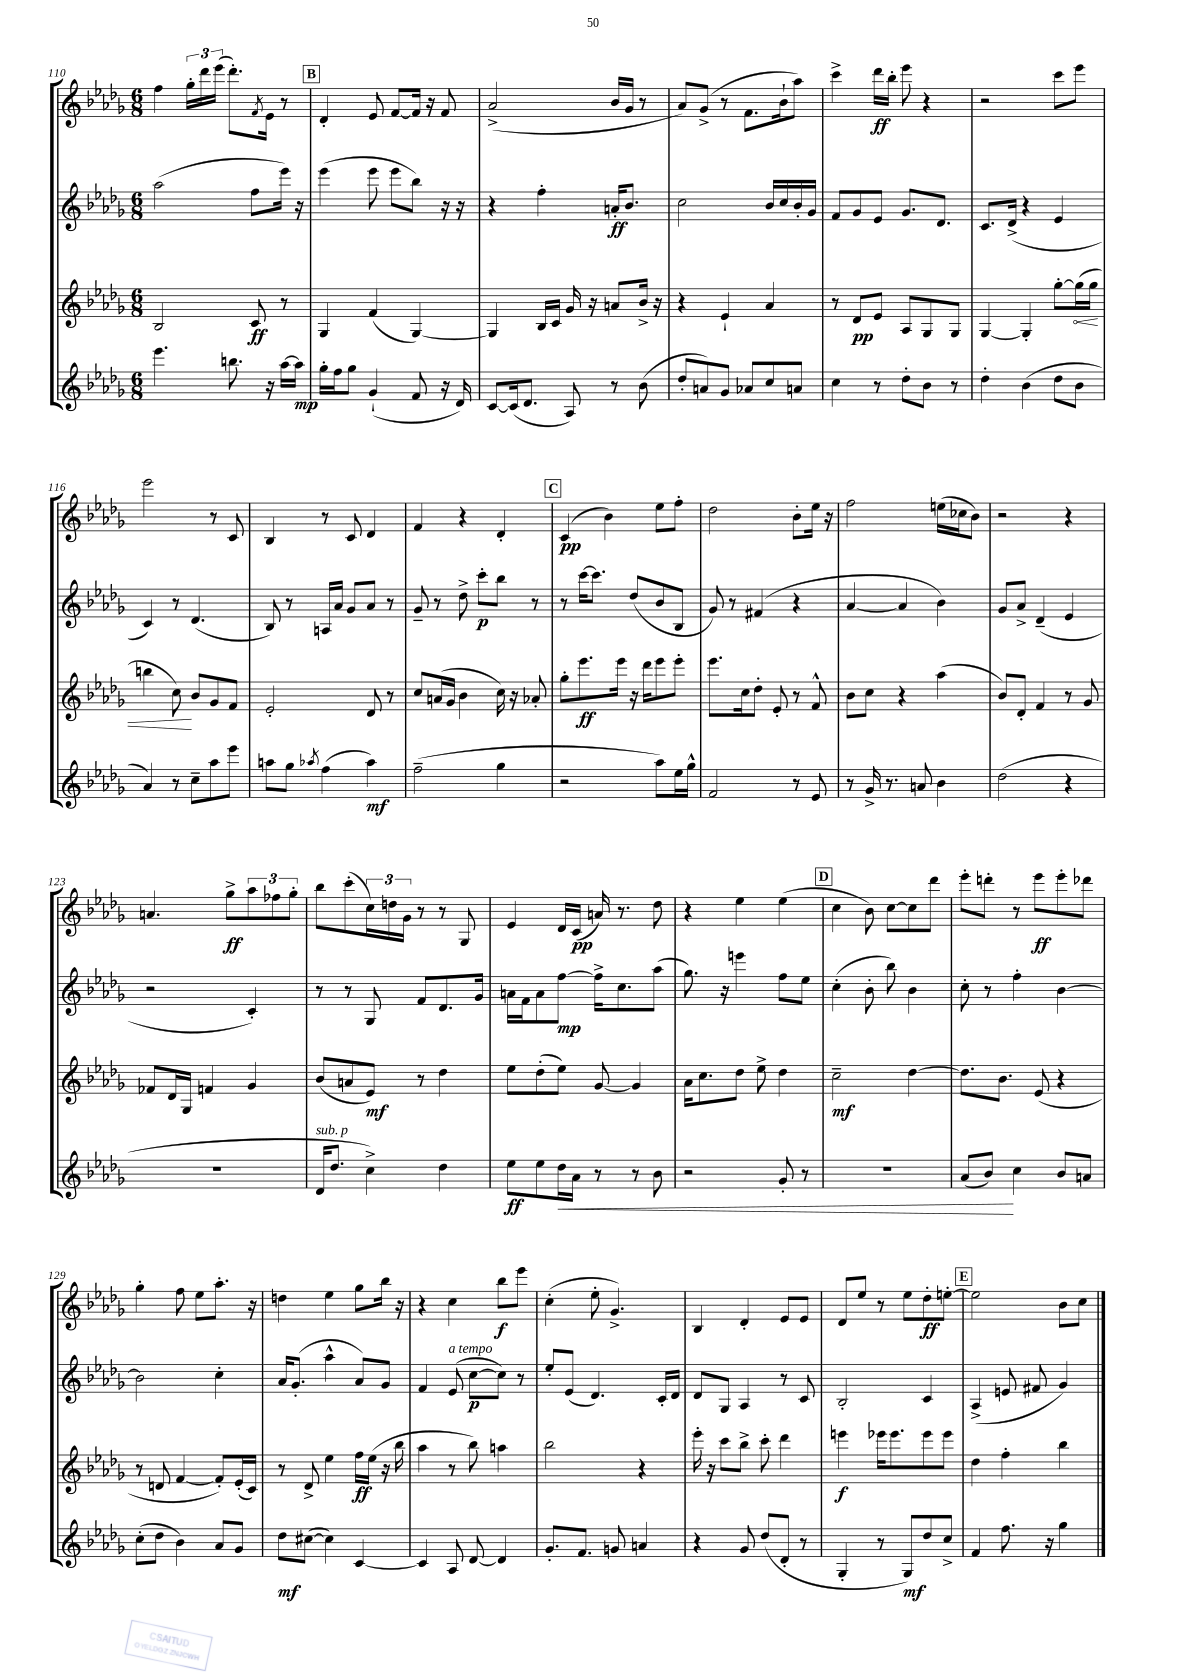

**kern	**dynam	**kern	**dynam	**kern	**dynam	**kern	**dynam
*part4	*part4	*part3	*part3	*part2	*part2	*part1	*part1
*staff4	*staff4	*staff3	*staff3	*staff2	*staff2	*staff1	*staff1
*clefG2	*	*clefG2	*	*clefG2	*	*clefG2	*
*k[b-e-a-d-g-]	*	*k[b-e-a-d-g-]	*	*k[b-e-a-d-g-]	*	*k[b-e-a-d-g-]	*
*M6/8	*	*M6/8	*	*M6/8	*	*M6/8	*
=110	=110	=110	=110	=110	=110	=110	=110
4.eee-\	.	2B-/	.	(2aa-\	.	4ff\	.
.	.	.	.	.	.	24gg-'\LL	.
.	.	.	.	.	.	24ddd-\	.
.	.	.	.	.	.	(24eee-\JJ	.
8.bbn\	.	.	.	.	.	8.ddd-'\L)	.
.	.	8c/	ff	8ff\L	.	.	.
.	.	.	.	.	.	8qf/	.
16r	.	.	.	.	.	16e-\Jk	.
[16aa-\LL	.	8r	.	16eee-\Jk)	.	8r	.
16aa-\JJ]	mp	.	.	16r	.	.	.
!!LO:REH:place=s1:t=B
=111	=111	=111	=111	=111	=111	=111	=111
16gg-'\LL	.	4G-/	.	(4eee-\	.	4d-'/	.
16ff\J	.	.	.	.	.	.	.
8gg-\J	.	.	.	.	.	.	.
(4g-`/	.	(4f/	.	8eee-\	.	8e-/	.
.	.	.	.	8eee-\L	.	[8f/L	.
8f/	.	[4G-/)	.	8bb-\J)	.	16f/Jk]	.
.	.	.	.	.	.	16r	.
16r	.	.	.	16r	.	8f/	.
16d-/)	.	.	.	16r	.	.	.
=112	=112	=112	=112	=112	=112	=112	=112
[8c/L	.	4G-/]	.	4r	.	(2a-^/	.
(16c/k]	.	.	.	.	.	.	.
8.d-/J	.	.	.	.	.	.	.
.	.	16B-/LL	.	4ff'\	.	.	.
.	.	16c/JJ	.	.	.	.	.
8A-/)	.	16g-/	.	.	.	.	.
.	.	16r	.	.	.	.	.
8r	.	8an/L	.	16an'/KL	ff	16b-/LL	.
.	.	.	.	8.b-/J	.	16g-/JJ	.
(8b-\	.	16b-^/Jk	.	.	.	8r	.
.	.	16r	.	.	.	.	.
=113	=113	=113	=113	=113	=113	=113	=113
8dd-'/L	.	4r	.	2cc\	.	8a-/L)	.
8an/)	.	.	.	.	.	(8g-^/J	.
8g-/J	.	4e-`/	.	.	.	8r	.
8a-X/L	.	.	.	.	.	8.f\L	.
8cc/	.	4a-/	.	16b-/LL	.	.	.
.	.	.	.	16cc/	.	16b-`\k	.
8an/J	.	.	.	16b-'/	.	8aa-\J)	.
.	.	.	.	16g-/JJ	.	.	.
=114	=114	=114	=114	=114	=114	=114	=114
4cc\	.	8r	.	8f/L	.	4ccc^\	.
.	.	8d-/L	pp	8g-/	.	.	.
8r	.	8e-/J	.	8e-/J	.	16ddd-\LL	ff
.	.	.	.	.	.	16bb-'\JJ	.
8dd-'\L	.	8A-/L	.	8.g-/L	.	8eee-\	.
8b-\J	.	8G-/	.	.	.	4r	.
.	.	.	.	8.d-/J	.	.	.
8r	.	8G-/J	.	.	.	.	.
=115	=115	=115	=115	=115	=115	=115	=115
4dd-'\	.	[4G-/	.	8.c/L	.	2r	.
.	.	.	.	(16d-^/Jk	.	.	.
(4b-\	.	4G-'/]	.	4r	.	.	.
8dd-\L	.	[8gg-'\L	.	4e-/	.	8ccc\L	.
!	!	!	!LO:HP:b	!	!	!	!
8b-\J	.	(16gg-\L]	<	.	.	8eee-\J	.
.	.	16gg-\JJ	.	.	.	.	.
!!LO:LB:g=z
=116	=116	=116	=116	=116	=116	=116	=116
4a-/)	.	4bbn\	.	4c/)	.	2eee-\	.
8r	.	8cc\)	.	8r	.	.	.
8cc~\L	.	8b-/L	[	(4.d-/	.	.	.
8aa-\	.	8g-/	.	.	.	8r	.
8eee-\J	.	8f/J	.	.	.	8c/	.
=117	=117	=117	=117	=117	=117	=117	=117
8aan\L	.	2e-'/	.	8B-/)	.	4B-/	.
8gg-\J	.	.	.	8r	.	.	.
8qaa-X/	.	.	.	.	.	.	.
(4ff\	.	.	.	16An/LL	.	8r	.
.	.	.	.	16a-/JJ	.	.	.
.	.	.	.	8g-/L	.	8c/	.
4aa-\)	mf	8d-/	.	8a-/J	.	4d-/	.
.	.	8r	.	8r	.	.	.
=118	=118	=118	=118	=118	=118	=118	=118
(2ff~\	.	8cc/L	.	8g-~/	.	4f/	.
.	.	(16an/L	.	8r	.	.	.
.	.	16g-/JJ	.	.	.	.	.
.	.	4b-\	.	8dd-^\	.	4r	.
.	.	.	.	8ccc'\L	p	.	.
4gg-\	.	16cc\)	.	8bb-\J	.	4d-'/	.
.	.	16r	.	.	.	.	.
.	.	8a-X'/	.	8r	.	.	.
!!LO:REH:place=s1:t=C
=119	=119	=119	=119	=119	=119	=119	=119
2r	.	8gg-'\L	.	8r	.	(4c/	pp
.	.	8.eee-\	ff	[16ccc\KL	.	.	.
.	.	.	.	8.ccc\J]	.	.	.
.	.	.	.	.	.	4b-\)	.
.	.	16eee-\Jk	.	.	.	.	.
.	.	16r	.	(8dd-/L	.	.	.
.	.	16ddd-\KL	.	.	.	.	.
8aa-\L)	.	8eee-\	.	8b-/	.	8ee-\L	.
16ee-\L	.	8eee-'\J	.	8B-/J	.	8ff'\J	.
16gg-^^\JJ	.	.	.	.	.	.	.
=120	=120	=120	=120	=120	=120	=120	=120
2f/	.	8.eee-\L	.	8g-/)	.	2dd-\	.
.	.	.	.	8r	.	.	.
.	.	16cc\k	.	.	.	.	.
.	.	8dd-'\J	.	(4f#X/	.	.	.
.	.	8e-'/	.	.	.	.	.
8r	.	8r	.	4r	.	8b-'\L	.
8e-/	.	8f^^/	.	.	.	16ee-\Jk	.
.	.	.	.	.	.	16r	.
=121	=121	=121	=121	=121	=121	=121	=121
8r	.	8b-\L	.	[4a-/	.	2ff\	.
16g-^/	.	8cc\J	.	.	.	.	.
8.r	.	.	.	.	.	.	.
.	.	4r	.	4a-/]	.	.	.
8an/	.	.	.	.	.	.	.
4b-\	.	(4aa-\	.	4b-\)	.	(16een\LL	.
.	.	.	.	.	.	16cc-X\J	.
.	.	.	.	.	.	8b-\J)	.
=122	=122	=122	=122	=122	=122	=122	=122
(2dd-\	.	8b-/L)	.	8g-/L	.	2r	.
.	.	8d-'/J	.	8a-^/J	.	.	.
.	.	4f/	.	(4d-~/	.	.	.
4r	.	8r	.	4e-/	.	4r	.
.	.	8g-/	.	.	.	.	.
!!LO:LB:g=z
=123	=123	=123	=123	=123	=123	=123	=123
2.r	.	8f-X/L	.	2r	.	4.an/	.
.	.	16d-/L	.	.	.	.	.
.	.	16G-/JJ	.	.	.	.	.
.	.	4fn/	.	.	.	.	.
.	.	.	.	.	.	8gg-^\L	ff
.	.	4g-/	.	4c'/)	.	12aa-\	.
.	.	.	.	.	.	12ff-X\	.
.	.	.	.	.	.	12gg-'\J	.
=124	=124	=124	=124	=124	=124	=124	=124
!LO:TX:a:i:t=sub. p	!	!	!	!	!	!	!
16d-/KL	.	(8b-/L	.	8r	.	8bb-\L	.
8.dd-/J	.	.	.	.	.	.	.
.	.	8an/	.	8r	.	(8ccc'\	.
4cc^\)	.	8e-/J)	mf	8G-/	.	24cc\L)	.
.	.	.	.	.	.	24ddn\	.
.	.	.	.	.	.	24g-\JJ	.
.	.	8r	.	8f/L	.	8r	.
4dd-\	.	4dd-\	.	8.d-/	.	8r	.
.	.	.	.	.	.	8G-/	.
.	.	.	.	16g-/Jk	.	.	.
=125	=125	=125	=125	=125	=125	=125	=125
8ee-\L	ff	8ee-\L	.	16an\LL	.	4e-/	.
.	.	.	.	16f\J	.	.	.
8ee-\	.	(8dd-'\	.	8a\	.	.	.
!	!LO:HP:b	!	!	!	!	!	!
16dd-\L	<	8ee-\J)	.	[8ff\J	mp	16d-/LL	.
16a-\JJ	.	.	.	.	.	(16c/JJ	pp
8r	.	[8g-/	.	16ff^\KL]	.	16an/)	.
.	.	.	.	8.cc\	.	8.r	.
8r	.	4g-/]	.	.	.	.	.
8b-\	.	.	.	(8aa-\J	.	8dd-\	.
=126	=126	=126	=126	=126	=126	=126	=126
2r	.	16a-\KL	.	8.gg-\)	.	4r	.
.	.	8.cc\	.	.	.	.	.
.	.	.	.	16r	.	.	.
.	.	8dd-\J	.	4eeen\	.	4ee-\	.
.	.	8ee-^\	.	.	.	.	.
8g-'/	.	4dd-\	.	8ff\L	.	(4ee-\	.
8r	.	.	.	8ee-\J	.	.	.
!!LO:REH:place=s1:t=D
=127	=127	=127	=127	=127	=127	=127	=127
2.r	.	2cc~\	mf	(4cc'\	.	4cc\	.
.	.	.	.	8b-'\	.	8b-\)	.
.	.	.	.	8bb-\)	.	[8cc\L	.
.	.	[4dd-\	.	4b-\	.	8cc\]	.
.	.	.	.	.	.	8ddd-\J	.
=128	=128	=128	=128	=128	=128	=128	=128
(8a-/L	.	8.dd-\L]	.	8cc'\	.	8eee-'\L	.
8b-/J)	.	.	.	8r	.	8dddn'\J	.
.	.	8.b-\J	.	.	.	.	.
4cc\	[	.	.	4ff'\	.	8r	.
.	.	(8e-/	.	.	.	8eee-\L	ff
8b-/L	.	4r	.	[4b-\	.	8eee-'\	.
8an/J	.	.	.	.	.	8ddd-X\J	.
!!LO:LB:g=z
=129	=129	=129	=129	=129	=129	=129	=129
(8cc'\L	.	8r	.	2b-\]	.	4gg-'\	.
8dd-\J	.	8dn/	.	.	.	.	.
4b-\)	.	[4f/	.	.	.	8ff\	.
.	.	.	.	.	.	8ee-\L	.
8a-/L	.	8f'/L])	.	4cc'\	.	8.aa-'\J	.
8g-/J	.	(16e-'/L	.	.	.	.	.
.	.	16c/JJ)	.	.	.	16r	.
=130	=130	=130	=130	=130	=130	=130	=130
8dd-\L	mf	8r	.	16a-/KL	.	4ddn\	.
.	.	.	.	(8.g-'/J	.	.	.
([8cc#X\J	.	8d-^/	.	.	.	.	.
4cc#\])	.	4ee-\	.	4aa-^^\	.	4ee-\	.
[4c/	.	16ff\LL	ff	8a-/L)	.	8gg-\L	.
.	.	(16ee-\JJ	.	.	.	.	.
.	.	16r	.	8g-/J	.	16bb-\Jk	.
.	.	16bb-\	.	.	.	16r	.
=131	=131	=131	=131	=131	=131	=131	=131
4c/]	.	4aa-\	.	4f/	.	4r	.
!	!	!	!	!LO:TX:a:i:t=a tempo	!	!	!
8A-/	.	8r	.	(8e-/	.	4cc\	.
[8d-/	.	8bb-\)	.	[8cc\L	p	.	.
4d-/]	.	4aan\	.	8cc\J])	.	8bb-\L	f
.	.	.	.	8r	.	8eee-\J	.
=132	=132	=132	=132	=132	=132	=132	=132
8.g-'/L	.	2bb-\	.	8ee-'/L	.	(4cc'\	.
.	.	.	.	(8e-/J	.	.	.
8.f/J	.	.	.	.	.	.	.
.	.	.	.	4.d-/)	.	8ee-'\	.
8gn/	.	.	.	.	.	4.g-^/)	.
4an/	.	4r	.	.	.	.	.
.	.	.	.	16c'/LL	.	.	.
.	.	.	.	16d-/JJ	.	.	.
=133	=133	=133	=133	=133	=133	=133	=133
4r	.	16eee-'\	.	8d-/L	.	4B-/	.
.	.	16r	.	.	.	.	.
.	.	8ccc\L	.	8G-/J	.	.	.
8g-/	.	8bb-^\J	.	4A-/	.	4d-'/	.
(8dd-/L	.	8ccc'\	.	.	.	.	.
8d-'/J	.	4ddd-\	.	8r	.	8e-/L	.
8r	.	.	.	8c/	.	8e-/J	.
=134	=134	=134	=134	=134	=134	=134	=134
4G-'/	.	4eeen\	f	2B-'/	.	8d-/L	.
.	.	.	.	.	.	8ee-/J	.
8r	.	16eee-X\KL	.	.	.	8r	.
.	.	8.eee-\	.	.	.	.	.
8G-/L)	mf	.	.	.	.	8ee-\L	.
8dd-/	.	8eee-\	.	4c/	.	8dd-'\	ff
8cc^/J	.	8eee-\J	.	.	.	[8een'\J	.
!!LO:REH:place=s1:t=E
=135	=135	=135	=135	=135	=135	=135	=135
4f/	.	4dd-\	.	(4A-^/	.	2ee\]	.
8.ff\	.	4ff'\	.	8en/	.	.	.
.	.	.	.	8f#X/	.	.	.
16r	.	.	.	.	.	.	.
4gg-\	.	4bb-\	.	4g-/)	.	8b-\L	.
.	.	.	.	.	.	8cc\J	.
==	==	==	==	==	==	==	==
*-	*-	*-	*-	*-	*-	*-	*-
